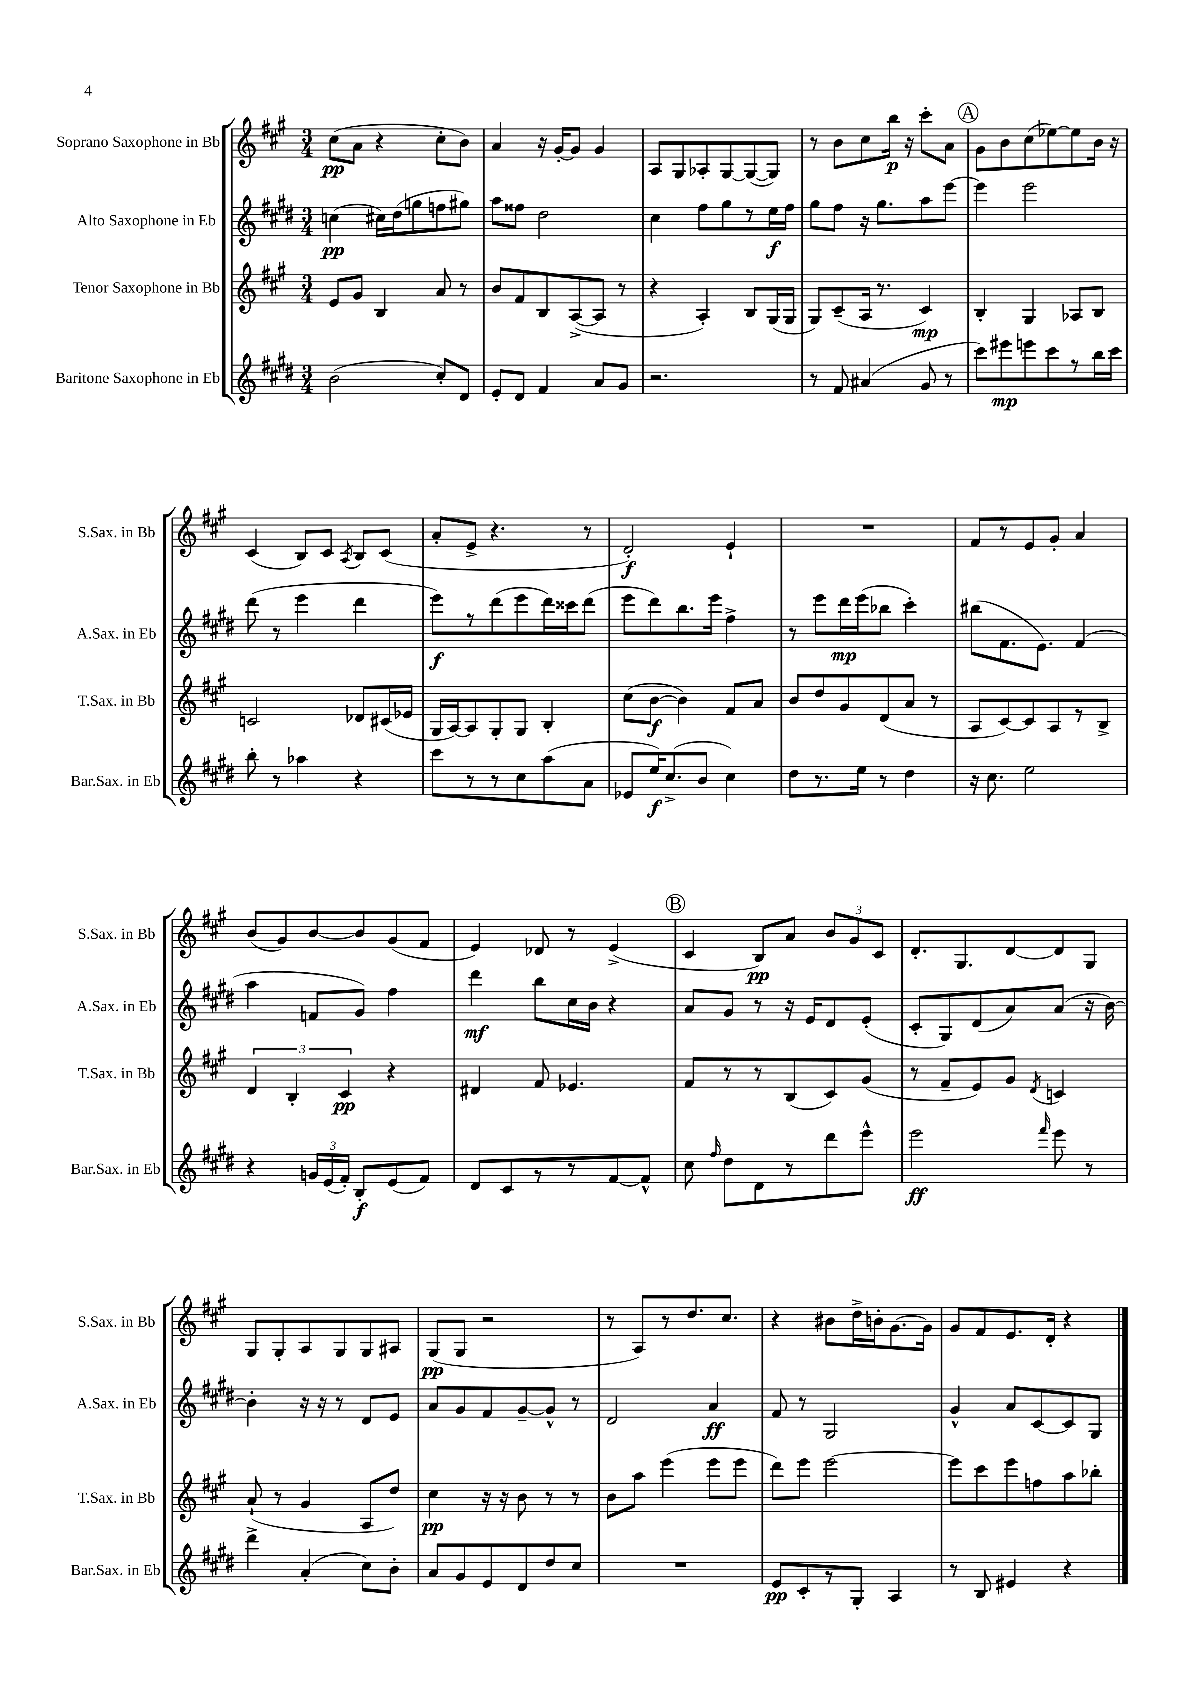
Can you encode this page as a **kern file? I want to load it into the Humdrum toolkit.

**kern	**dynam	**kern	**dynam	**kern	**dynam	**kern	**dynam
*part4	*part4	*part3	*part3	*part2	*part2	*part1	*part1
*staff4	*staff4	*staff3	*staff3	*staff2	*staff2	*staff1	*staff1
*I"Baritone Saxophone in Eb	*	*I"Tenor Saxophone in Bb	*	*I"Alto Saxophone in Eb	*	*I"Soprano Saxophone in Bb	*
*I'Bar.Sax. in Eb	*	*I'T.Sax. in Bb	*	*I'A.Sax. in Eb	*	*I'S.Sax. in Bb	*
*clefG2	*	*clefG2	*	*clefG2	*	*clefG2	*
*k[f#c#g#d#]	*	*k[f#c#g#]	*	*k[f#c#g#d#]	*	*k[f#c#g#]	*
*M3/4	*	*M3/4	*	*M3/4	*	*M3/4	*
=1	=1	=1	=1	=1	=1	=1	=1
(2b\	.	8e/L	.	(4ccn\	pp	(8cc#\L	pp
.	.	8g#/J	.	.	.	8a\J	.
.	.	4B/	.	16cc#X\LL)	.	4r	.
.	.	.	.	(16dd#\J	.	.	.
.	.	.	.	8ggn\	.	.	.
8cc#'/L)	.	8a/	.	8ffn\	.	8cc#'\L	.
8d#/J	.	8r	.	8gg#X\J)	.	8b\J)	.
=2	=2	=2	=2	=2	=2	=2	=2
8e'/L	.	8b/L	.	8aa\L	.	4a/	.
8d#/J	.	8f#/	.	8ff##X\J	.	.	.
4f#/	.	8B/	.	2dd#\	.	16r	.
.	.	.	.	.	.	[16g#'/KL	.
.	.	([8A^/	.	.	.	8g#/J]	.
8a/L	.	8A/J]	.	.	.	4g#/	.
8g#/J	.	8r	.	.	.	.	.
=3	=3	=3	=3	=3	=3	=3	=3
2.r	.	4r	.	4cc#\	.	8A/L	.
.	.	.	.	.	.	8G#/	.
.	.	4A'/)	.	8ff#\L	.	8A-X'/	.
.	.	.	.	8gg#\	.	[8G#/	.
.	.	8B/L	.	8r	.	(8G#/_	.
.	.	(16G#/L	.	16ee\L	f	8G#/J])	.
.	.	16G#/JJ	.	16ff#\JJ	.	.	.
=4	=4	=4	=4	=4	=4	=4	=4
8r	.	8G#/L)	.	8gg#\L	.	8r	.
8f#/	.	(8c#~/	.	8ff#\J	.	8b\L	.
(4a#X/	.	16A/Jk	.	16r	.	8cc#\	.
.	.	8.r	.	8.gg#\L	.	.	.
.	.	.	.	.	.	16bb\Jk	p
.	.	.	.	.	.	16r	.
8g#/	.	4c#/)	mp	8aa\	.	8ccc#'\L	.
8r	.	.	.	[8eee\J	.	8a\J	.
!!LO:REH:place=s1:t=A
=5	=5	=5	=5	=5	=5	=5	=5
8ccc#\L)	.	4B'/	.	4eee\]	.	8g#\L	.
8eee#X\	mp	.	.	.	.	8b\	.
8eeen\	.	4G#/	.	2eee\	.	(8cc#\	.
8ccc#\	.	.	.	.	.	[8ee-X\)	.
8r	.	8A-X/L	.	.	.	8ee-\]	.
16bb\L	.	8B/J	.	.	.	16b\Jk	.
16ccc#\JJ	.	.	.	.	.	16r	.
!!LO:LB:g=z
=6	=6	=6	=6	=6	=6	=6	=6
8bb'\	.	2cn/	.	(8ddd#\	.	(4c#/	.
8r	.	.	.	8r	.	.	.
4aa-X\	.	.	.	4eee\	.	8B/L)	.
.	.	.	.	.	.	8c#/J	.
.	.	.	.	.	.	8qA/	.
4r	.	8d-X/L	.	4ddd#\	.	8B/L	.
.	.	(16c#X/L	.	.	.	(8c#/J	.
.	.	16e-X/JJ	.	.	.	.	.
=7	=7	=7	=7	=7	=7	=7	=7
8ccc#\L	.	16G#/LL	.	8eee\L)	f	8a'/L	.
.	.	[16A/J)	.	.	.	.	.
8r	.	8A/]	.	8r	.	8e^/J	.
8r	.	8G#'/	.	(8ddd#\	.	4.r	.
8cc#\	.	8G#/J	.	8eee\	.	.	.
(8aa\	.	4B'/	.	16ddd#\L)	.	.	.
.	.	.	.	16ccc##X\J	.	.	.
8a\J	.	.	.	(8ddd#\J	.	8r	.
=8	=8	=8	=8	=8	=8	=8	=8
8e-X/L	.	(8cc#\L	.	8eee\L	.	2d'/)	f
16ee/K)	f	[8b\J	f	8ddd#\)	.	.	.
(8.cc#^/	.	.	.	.	.	.	.
.	.	4b\])	.	8.bb\	.	.	.
8b/J	.	.	.	.	.	.	.
.	.	.	.	16eee\Jk	.	.	.
4cc#\)	.	8f#/L	.	4ff#^\	.	4e`/	.
.	.	8a/J	.	.	.	.	.
=9	=9	=9	=9	=9	=9	=9	=9
8dd#\L	.	8b/L	.	8r	.	2.r	.
8.r	.	8dd/	.	8eee\L	.	.	.
.	.	8g#/	.	16ddd#\L	mp	.	.
16ee\Jk	.	.	.	(16eee\J	.	.	.
8r	.	(8d/	.	8bb-X\J	.	.	.
4dd#\	.	8a/J	.	4ccc#'\)	.	.	.
.	.	8r	.	.	.	.	.
=10	=10	=10	=10	=10	=10	=10	=10
16r	.	8A/L	.	(8bb#X\L	.	8f#/L	.
8.cc#\	.	.	.	.	.	.	.
.	.	[8c#/)	.	8.f#\	.	8r	.
2ee\	.	8c#/]	.	.	.	8e/	.
.	.	.	.	8.e\J)	.	.	.
.	.	8A/	.	.	.	8g#'/J	.
.	.	8r	.	(4f#/	.	4a/	.
.	.	8B^/J	.	.	.	.	.
!!LO:LB:g=z
=11	=11	=11	=11	=11	=11	=11	=11
4r	.	6d/	.	4aa\	.	(8b/L	.
.	.	.	.	.	.	8g#/)	.
.	.	6B'/	.	.	.	.	.
24gn/LL	.	.	.	8fn/L	.	[8b/	.
(24e/	.	.	.	.	.	.	.
24f#'/JJ)	.	6c#/	pp	.	.	.	.
8B'/L	f	.	.	8g#/J)	.	8b/]	.
(8e/	.	4r	.	4ff#\	.	(8g#/	.
8f#/J)	.	.	.	.	.	8f#/J	.
=12	=12	=12	=12	=12	=12	=12	=12
8d#/L	.	4d#X/	.	4ddd#\	mf	4e/)	.
8c#/	.	.	.	.	.	.	.
8r	.	8f#/	.	8bb\L	.	8d-X/	.
8r	.	4.e-X/	.	16cc#\L	.	8r	.
.	.	.	.	16b\JJ	.	.	.
[8f#/	.	.	.	4r	.	(4e^/	.
8f#^^/J]	.	.	.	.	.	.	.
!!LO:REH:place=s1:t=B
=13	=13	=13	=13	=13	=13	=13	=13
8cc#\	.	8f#/L	.	8a/L	.	4c#/	.
16qqff#/	.	.	.	.	.	.	.
8dd#\L	.	8r	.	8g#/J	.	.	.
8d#\	.	8r	.	8r	.	8B/L)	pp
8r	.	(8B/	.	16r	.	8a/J	.
.	.	.	.	16e/KL	.	.	.
8ddd#\	.	8c#/)	.	8d#/	.	12b/L	.
.	.	.	.	.	.	12g#/	.
8eee^^\J	.	(8g#/J	.	(8e'/J	.	.	.
.	.	.	.	.	.	12c#/J	.
=14	=14	=14	=14	=14	=14	=14	=14
2eee\	ff	8r	.	8c#'/L	.	8.d'/L	.
.	.	8f#~/L	.	8G#/)	.	.	.
.	.	.	.	.	.	8.G#/	.
.	.	8e/)	.	(8d#/	.	.	.
.	.	8g#/J	.	8a/)	.	[8d/	.
16qqfff#/	.	8qd/	.	.	.	.	.
8eee\	.	4cn/	.	(8a/J	.	8d/]	.
8r	.	.	.	16r	.	8G#/J	.
.	.	.	.	[16b\)	.	.	.
!!LO:LB:g=z
=15	=15	=15	=15	=15	=15	=15	=15
4ddd#^\	.	(8a`/	.	4b'\]	.	8G#/L	.
.	.	8r	.	.	.	8G#'/	.
(4a'/	.	4g#/	.	16r	.	8A/	.
.	.	.	.	16r	.	.	.
.	.	.	.	8r	.	8G#/	.
8cc#\L)	.	8A/L	.	8d#/L	.	8G#/	.
8b'\J	.	8dd/J)	.	8e/J	.	8A#X/J	.
=16	=16	=16	=16	=16	=16	=16	=16
8a/L	.	4cc#\	pp	8a/L	.	(8G#/L	pp
8g#/	.	.	.	8g#/	.	8G#/J	.
8e/	.	16r	.	8f#/	.	2r	.
.	.	16r	.	.	.	.	.
8d#/	.	8b\	.	[8g#~/	.	.	.
8dd#/	.	8r	.	8g#^^/J]	.	.	.
8cc#/J	.	8r	.	8r	.	.	.
=17	=17	=17	=17	=17	=17	=17	=17
2.r	.	8b\L	.	2d#/	.	8r	.
.	.	8aa\J	.	.	.	8A/L)	.
.	.	(4eee\	.	.	.	8r	.
.	.	.	.	.	.	8.dd/	.
.	.	8eee\L	.	4a/	ff	.	.
.	.	.	.	.	.	8.cc#/J	.
.	.	8eee\J	.	.	.	.	.
=18	=18	=18	=18	=18	=18	=18	=18
8e/L	pp	8ddd\L)	.	8f#/	.	4r	.
8c#'/	.	8eee\J	.	8r	.	.	.
8r	.	[2eee\	.	2G#/	.	8b#X\L	.
8G#'/J	.	.	.	.	.	16dd^\L	.
.	.	.	.	.	.	16bn'\J	.
4A/	.	.	.	.	.	[8.g#\	.
.	.	.	.	.	.	16g#\Jk]	.
=19	=19	=19	=19	=19	=19	=19	=19
8r	.	8eee\L]	.	4g#^^/	.	8g#/L	.
8B/	.	8ccc#\	.	.	.	8f#/	.
4e#X/	.	8eee\	.	8a/L	.	8.e/	.
.	.	8ffn\	.	[8c#/	.	.	.
.	.	.	.	.	.	16d'/Jk	.
4r	.	8aa\	.	8c#/]	.	4r	.
.	.	8bb-X'\J	.	8G#/J	.	.	.
==	==	==	==	==	==	==	==
*-	*-	*-	*-	*-	*-	*-	*-
